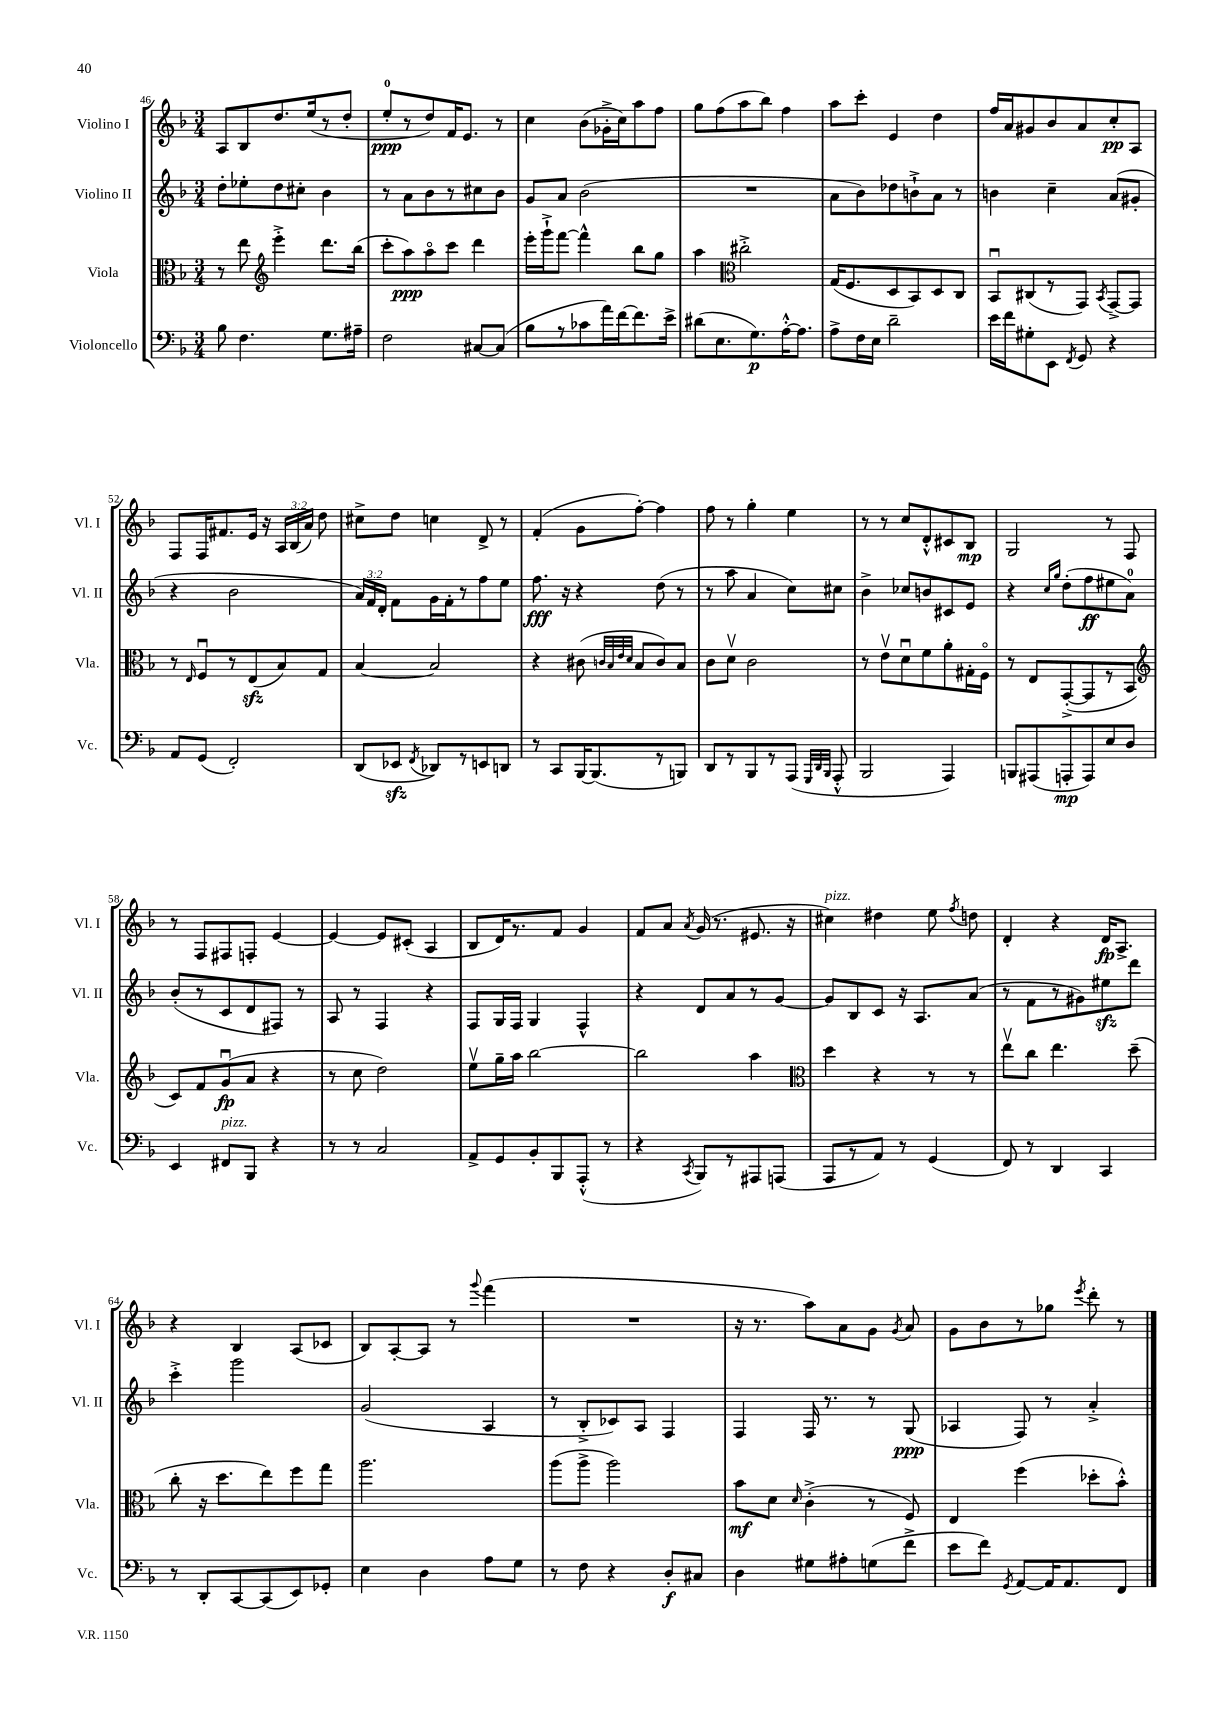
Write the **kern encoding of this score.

**kern	**dynam	**kern	**dynam	**kern	**dynam	**kern	**dynam
*part4	*part4	*part3	*part3	*part2	*part2	*part1	*part1
*staff4	*staff4	*staff3	*staff3	*staff2	*staff2	*staff1	*staff1
*I"Violoncello	*	*I"Viola	*	*I"Violino II	*	*I"Violino I	*
*I'Vc.	*	*I'Vla.	*	*I'Vl. II	*	*I'Vl. I	*
*clefF4	*	*clefC3	*	*clefG2	*	*clefG2	*
*k[b-]	*	*k[b-]	*	*k[b-]	*	*k[b-]	*
*M3/4	*	*M3/4	*	*M3/4	*	*M3/4	*
=46	=46	=46	=46	=46	=46	=46	=46
8B-\	.	8r	.	8dd'\L	.	8A/L	.
4.F\	.	8ee\	.	8ee-X'\	.	8B-/	.
*	*	*clefG2	*	*	*	*	*
.	.	4eee'^\	.	8dd\	.	8.dd/	.
.	.	.	.	8cc#X'\J	.	.	.
.	.	.	.	.	.	(16ee/k	.
8.G\L	.	8.ddd\L	.	4b-\	.	8r	.
.	.	.	.	.	.	8dd'/J	.
16A#X~\Jk	.	(16bb-\Jk	.	.	.	.	.
=47	=47	=47	=47	=47	=47	=47	=47
2F\	.	8ccc'\L	.	8r	.	8ee'/L	ppp
.	.	8aa\)	ppp	8a\L	.	8r	.
.	.	8aa\	.	8b-\	.	8dd/)	.
.	.	8ccc\J	.	8r	.	16f/K	.
.	.	.	.	.	.	8.e/J	.
[8C#X/L	.	4ddd\	.	8cc#X\	.	.	.
(8C#/J]	.	.	.	8b-\J	.	8r	.
=48	=48	=48	=48	=48	=48	=48	=48
8B-\L	.	16eee'\LL	.	8g/L	.	4cc\	.
.	.	16ggg`^\J	.	.	.	.	.
8r	.	[8fff\J	.	8a/J	.	.	.
8c-X\	.	4fff^^\]	.	(2b-\	.	(8b-\L	.
16a\L)	.	.	.	.	.	16g-X'^\L	.
[16f\J	.	.	.	.	.	16cc\J)	.
8.f\]	.	8bb-\L	.	.	.	8aa\	.
.	.	8gg\J	.	.	.	8ff\J	.
16e^\Jk	.	.	.	.	.	.	.
=49	=49	=49	=49	=49	=49	=49	=49
(8d#X\L	.	4aa\	.	2.r	.	8gg\L	.
8.E\	.	.	.	.	.	(8ff\	.
*	*	*clefC3	*	*	*	*	*
.	.	2cc#X'^\	.	.	.	8aa\	.
8.G\)	p	.	.	.	.	.	.
.	.	.	.	.	.	8bb-\J)	.
[16A'^^\K	.	.	.	.	.	4ff\	.
8.A\J]	.	.	.	.	.	.	.
=50	=50	=50	=50	=50	=50	=50	=50
8A^\L	.	(16G/KL	.	8a\L	.	8aa\L	.
.	.	8.F/	.	.	.	.	.
16F\L	.	.	.	8b-\)	.	8ccc'\J	.
16E\JJ	.	.	.	.	.	.	.
2d~\	.	8D/	.	8dd-X\	.	4e/	.
.	.	8BB-/)	.	8bn`^\	.	.	.
.	.	8D/	.	8a\J	.	4dd\	.
.	.	8C/J	.	8r	.	.	.
=51	=51	=51	=51	=51	=51	=51	=51
16e\LL	.	8BB-u/L	.	4bn\	.	16ff/LL	.
16f\J	.	.	.	.	.	16a/J	.
8G#X'\	.	(8C#X/	.	.	.	8g#X/	.
8EE\J	.	8r	.	4cc~\	.	8b-/	.
8qFF/	.	.	.	.	.	.	.
8GG/	.	8GG/J)	.	.	.	8a/	.
.	.	8qBB-/	.	.	.	.	.
4r	.	[8GG^/L	.	(8a/L	.	8cc'/	pp
.	.	8GG/J]	.	8g#X'/J	.	8A/J	.
!!LO:LB:g=z
=52	=52	=52	=52	=52	=52	=52	=52
8AA/L	.	8r	.	4r	.	8F/L	.
.	.	16qqE/	.	.	.	.	.
(8GG/J	.	8Fu/L	.	.	.	16F/K	.
.	.	.	.	.	.	8.f#X/	.
2FF'/)	.	8r	.	2b-\	.	.	.
.	.	(8Ezz/	.	.	.	16e/Jk	.
.	.	.	.	.	.	16r	.
.	.	8B-/)	.	.	.	24A/LL	.
.	.	.	.	.	.	(24B-/	.
.	.	.	.	.	.	24a/JJ)	.
.	.	8G/J	.	.	.	8dd\	.
=53	=53	=53	=53	=53	=53	=53	=53
(8DD/L	.	[4B-/	.	24a/LL)	.	8cc#X^\L	.
.	.	.	.	24f/	.	.	.
.	.	.	.	24d'/JJ	.	.	.
8EE-Xzz/J	.	.	.	8f\L	.	8dd\J	.
8qFF/	.	.	.	.	.	.	.
8DD-X/L)	.	2B-/]	.	16g\L	.	4ccn\	.
.	.	.	.	16f'\J	.	.	.
8r	.	.	.	8r	.	.	.
8EEn/	.	.	.	8ff\	.	8d^/	.
8DDn/J	.	.	.	8ee\J	.	8r	.
=54	=54	=54	=54	=54	=54	=54	=54
8r	.	4r	.	8.ff\	fff	(4f'/	.
8CC/L	.	.	.	.	.	.	.
.	.	.	.	16r	.	.	.
[16BBB-/K	.	(8c#X\	.	4r	.	8g\L	.
(8.BBB-/]	.	.	.	.	.	.	.
.	.	32qqcn/LLL	.	.	.	.	.
.	.	32qqB-/	.	.	.	.	.
.	.	32qqe/	.	.	.	.	.
.	.	32qqd/JJJ	.	.	.	.	.
.	.	8B-/L	.	.	.	[8ff'\J)	.
8r	.	8c/)	.	(8dd\	.	4ff\]	.
8BBBn/J)	.	8B-/J	.	8r	.	.	.
=55	=55	=55	=55	=55	=55	=55	=55
8DD/L	.	8c\L	.	8r	.	8ff\	.
8r	.	8dv\J	.	8aa\	.	8r	.
8BBB-/	.	2c\	.	4a/	.	4gg'\	.
8r	.	.	.	.	.	.	.
(8AAA/J	.	.	.	8cc\L)	.	4ee\	.
32qqGGG/LLL	.	.	.	.	.	.	.
32qqDD/	.	.	.	.	.	.	.
32qqBBB-/JJJ	.	.	.	.	.	.	.
8AAA'^^/	.	.	.	8cc#X\J	.	.	.
=56	=56	=56	=56	=56	=56	=56	=56
2BBB-/	.	8r	.	4b-^\	.	8r	.
.	.	8ev\L	.	.	.	8r	.
.	.	8du\	.	8cc-X/L	.	8cc/L	.
.	.	8f\	.	8bn/	.	8d'^^/	.
4AAA/)	.	8a'\	.	8c#X/	.	8c#X/	.
.	.	16G#X'\L	.	8e/J	.	8B-/J	mp
.	.	16F\JJ	.	.	.	.	.
=57	=57	=57	=57	=57	=57	=57	=57
8BBBn/L	.	8r	.	4r	.	2G/	.
(8AAA#X/	.	8E/L	.	.	.	.	.
.	.	.	.	16qqcc/LL	.	.	.
.	.	.	.	16qqgg/JJ	.	.	.
8AAAn'/	mp	([8GG'^/	.	(8dd'\L	.	.	.
8AAA/)	.	8GG/]	.	8ff\	ff	.	.
8E/	.	8r	.	8ee#X\	.	8r	.
8D/J	.	8BB-/J	.	8a\J)	.	8F/	.
!!LO:LB:g=z
=58	=58	=58	=58	=58	=58	=58	=58
*	*	*clefG2	*	*	*	*	*
4EE/	.	8c/L)	.	(8b-'/L	.	8r	.
.	.	8f/	.	8r	.	8F/L	.
!LO:TX:a:i:t=pizz.	!	!	!	!	!	!	!
8FF#X/L	.	(8gu/	fp	8c/	.	8F#X/	.
8BBB-/J	.	8a/J	.	8d/	.	8Fn'/J	.
4r	.	4r	.	8F#X/J)	.	[4e/	.
.	.	.	.	8r	.	.	.
=59	=59	=59	=59	=59	=59	=59	=59
8r	.	8r	.	8A/	.	4e/_	.
8r	.	8cc\	.	8r	.	.	.
2C/	.	2dd\)	.	4F/	.	8e/L]	.
.	.	.	.	.	.	(8c#X'/J	.
.	.	.	.	4r	.	4A/	.
=60	=60	=60	=60	=60	=60	=60	=60
8AA^/L	.	8eev\L	.	8F/L	.	8B-/L	.
8GG/	.	16gg~\L	.	16G/L	.	16d/K)	.
.	.	16aa\JJ	.	16F/JJ	.	8.r	.
8BB-'/	.	[2bb-\	.	4G/	.	.	.
8BBB-/	.	.	.	.	.	8f/J	.
(8AAA'^^/J	.	.	.	4F^^/	.	4g/	.
8r	.	.	.	.	.	.	.
=61	=61	=61	=61	=61	=61	=61	=61
4r	.	2bb-\]	.	4r	.	8f/L	.
.	.	.	.	.	.	8a/J	.
8qCC/	.	.	.	.	.	8qa/	.
8BBB-/L)	.	.	.	8d/L	.	(16g/	.
.	.	.	.	.	.	8.r	.
8r	.	.	.	8a/	.	.	.
8AAA#X/	.	4aa\	.	8r	.	8.e#X/	.
(8AAAn/J	.	.	.	[8g/J	.	.	.
.	.	.	.	.	.	16r	.
=62	=62	=62	=62	=62	=62	=62	=62
*	*	*clefC3	*	*	*	*	*
!	!	!	!	!	!	!LO:TX:a:i:t=pizz.	!
8AAA/L	.	4dd\	.	8g/L]	.	4cc#X\)	.
8r	.	.	.	8B-/	.	.	.
8AA/J)	.	4r	.	8c/J	.	4dd#X\	.
8r	.	.	.	16r	.	.	.
.	.	.	.	8.A/L	.	.	.
(4GG/	.	8r	.	.	.	8ee\	.
.	.	.	.	.	.	8qff/	.
.	.	8r	.	(8a/J	.	8ddn\	.
=63	=63	=63	=63	=63	=63	=63	=63
8FF/)	.	8eev\L	.	8r	.	4d'/	.
8r	.	8cc\J	.	8f\L	.	.	.
4DD/	.	4.ee\	.	8r	.	4r	.
.	.	.	.	8g#X\)	.	.	.
4CC/	.	.	.	8ee#Xzz\	.	16d/KL	fp
.	.	.	.	.	.	8.A^/J	.
.	.	(8dd~\	.	8ddd\J	.	.	.
!!LO:LB:g=z
=64	=64	=64	=64	=64	=64	=64	=64
8r	.	8cc'\	.	4ccc'^\	.	4r	.
8DD'/L	.	16r	.	.	.	.	.
.	.	8.dd\L	.	.	.	.	.
[8CC/	.	.	.	2ggg\	.	4B-/	.
(8CC/]	.	8ee\)	.	.	.	.	.
8EE/)	.	8ff\	.	.	.	(8A/L	.
8GG-X'/J	.	8gg\J	.	.	.	8c-X/J	.
=65	=65	=65	=65	=65	=65	=65	=65
4E\	.	2.aa\	.	(2g/	.	8B-/L)	.
.	.	.	.	.	.	[8A'/	.
4D\	.	.	.	.	.	8A/J]	.
.	.	.	.	.	.	8r	.
.	.	.	.	.	.	8qqggg/	.
8A\L	.	.	.	4A/	.	(4fff\	.
8G\J	.	.	.	.	.	.	.
=66	=66	=66	=66	=66	=66	=66	=66
8r	.	(8aa\L	.	8r	.	2.r	.
8F\	.	8aa^\J	.	8B-'^/L	.	.	.
4r	.	2aa\)	.	8c-X/)	.	.	.
.	.	.	.	8A/J	.	.	.
8D'/L	f	.	.	4F/	.	.	.
8C#X/J	.	.	.	.	.	.	.
=67	=67	=67	=67	=67	=67	=67	=67
4D\	.	8b-\L	mf	4F/	.	16r	.
.	.	.	.	.	.	8.r	.
.	.	8d\J	.	.	.	.	.
.	.	16qqd/	.	.	.	.	.
8G#X\L	.	(4c'^\	.	16F/	.	8aa\L)	.
.	.	.	.	8.r	.	.	.
8A#X'\	.	.	.	.	.	8a\	.
(8Gn\	.	8r	.	8r	.	8g\J	.
.	.	.	.	.	.	8qg/	.
8f^\J	.	8F/)	.	(8G/	ppp	8a/	.
=68	=68	=68	=68	=68	=68	=68	=68
8e\L	.	4E/	.	4A-X/	.	8g\L	.
8f\J)	.	.	.	.	.	8b-\	.
8qGG/	.	.	.	.	.	.	.
[8AA/L	.	(4ff\	.	8F/)	.	8r	.
16AA/K]	.	.	.	8r	.	8gg-X\J	.
8.AA/	.	.	.	.	.	.	.
.	.	.	.	.	.	8qeee/	.
.	.	8dd-X'\L	.	4a'^/	.	8ddd'\	.
8FF/J	.	8b-'^^\J)	.	.	.	8r	.
==	==	==	==	==	==	==	==
*-	*-	*-	*-	*-	*-	*-	*-
